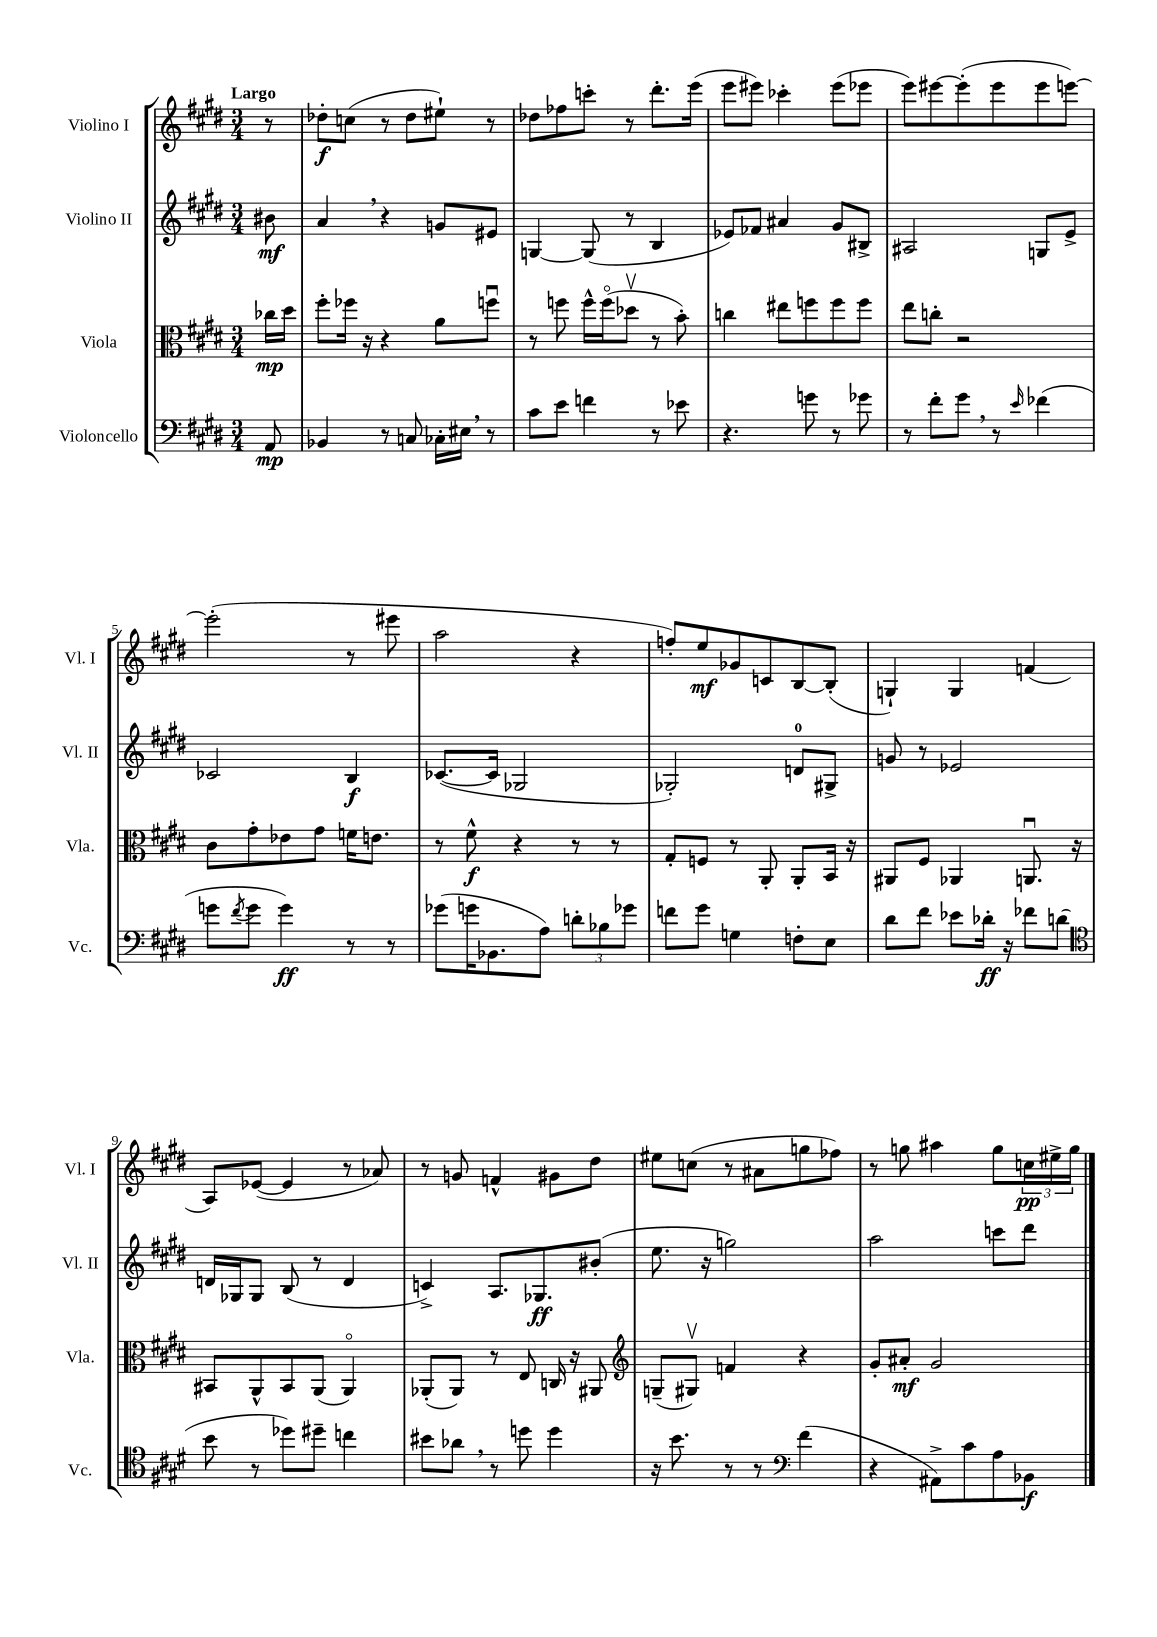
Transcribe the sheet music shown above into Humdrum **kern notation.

**kern	**kern	**kern	**kern
*staff4	*staff3	*staff2	*staff1
*clefF4	*clefC3	*clefG2	*clefG2
*k[f#c#g#d#]	*k[f#c#g#d#]	*k[f#c#g#d#]	*k[f#c#g#d#]
*M3/4	*M3/4	*M3/4	*M3/4
8AA	16cc-	8b#	8r
.	16dd#	.	.
=	=	=	=
4BB-	8ff#'	4a	8dd-'
.	16ff-	.	(8cc
.	16r	.	.
8r	4r	4r	8r
8C	.	.	8dd-
16C-'	8a	8g	8ee#`)
16E#	.	.	.
8r	8ffu	8e#	8r
=	=	=	=
8c#	8r	[4G	8dd-
8e	8ff	.	8ff-
4f	16ff^^	(8G]	8ccc'
.	(16ffo	.	.
.	8dd-v	8r	8r
8r	8r	4B	8.ddd#'
8e-	8b')	.	.
.	.	.	(16eee
=	=	=	=
4.r	4cc	8e-)	8eee
.	.	8f-	8eee#)
.	8ee#	4a#	4ccc-'
8g	8ff	.	.
8r	8ff	8g#	(8eee#
8g-	8ff	8B#^	8eee-
=	=	=	=
8r	8ee	2A#	8eee)
8f#'	8cc'	.	[8eee#
8g#	2r	.	(8eee#']
8r	.	.	8eee#
16qqe	.	.	.
(4f-	.	8G	8eee#
.	.	8e^	[8eee)
=	=	=	=
8g	8c#	2c-	(2eee']
8qf#	.	.	.
8g	8g#'	.	.
4g)	8e-	.	.
.	8g#	.	.
8r	16f	4B	8r
.	8.e	.	.
8r	.	.	8eee#
=	=	=	=
(8g-	8r	([8.c-	2aa
16g	8f#^^	.	.
8.BB-	.	16c-]	.
.	4r	2G-	.
8A)	.	.	.
12d'	8r	.	4r
12B-	.	.	.
.	8r	.	.
12g-	.	.	.
=	=	=	=
8f	8G#'	2G-')	8ff')
8g#	8F	.	8ee
4G	8r	.	8g-
.	8AA'	.	8c
8F'	8AA'	8d	[8B
8E	16BB	8G#^	(8B']
.	16r	.	.
=	=	=	=
8d#	8AA#	8g	4G`)
8f#	8F#	8r	.
8e-	4AA-	2e-	4G
16d-'	.	.	.
16r	.	.	.
8f-	8.AAu	.	(4f
(8d	.	.	.
.	16r	.	.
=	=	=	=
*clefC4	*	*	*
8b	8BB#	16d	8A)
.	.	16G-	.
8r	8AA^^	8G-	([8e-
8dd-)	8BB#	(8B	4e-]
8dd#~	(8AA	8r	.
4cc	4AAo)	4d	8r
.	.	.	8a-)
=	=	=	=
8b#	(8AA-'	4c^)	8r
8a-	8AA-)	.	8g
8r	8r	8.A	4f^^
8dd	8E	.	.
.	.	8.G-	.
4dd	16C	.	8g#
.	16r	.	.
.	8AA#	(8b#'	8dd#
=	=	=	=
*	*clefG2	*	*
16r	(8G~	8.ee	8ee#
8.b	.	.	.
.	8G#v)	.	(8cc
.	.	16r	.
8r	4f	2gg)	8r
8r	.	.	8a#
*clefF4	*	*	*
(4f#	4r	.	8gg
.	.	.	8ff-)
=	=	=	=
4r	8g#'	2aa	8r
.	8a#'	.	8gg
8AA#^)	2g#	.	4aa#
8c#	.	.	.
8A	.	8ccc	8gg
8BB-	.	8ddd#	24cc
.	.	.	24ee#^
.	.	.	24gg
==	==	==	==
*-	*-	*-	*-
